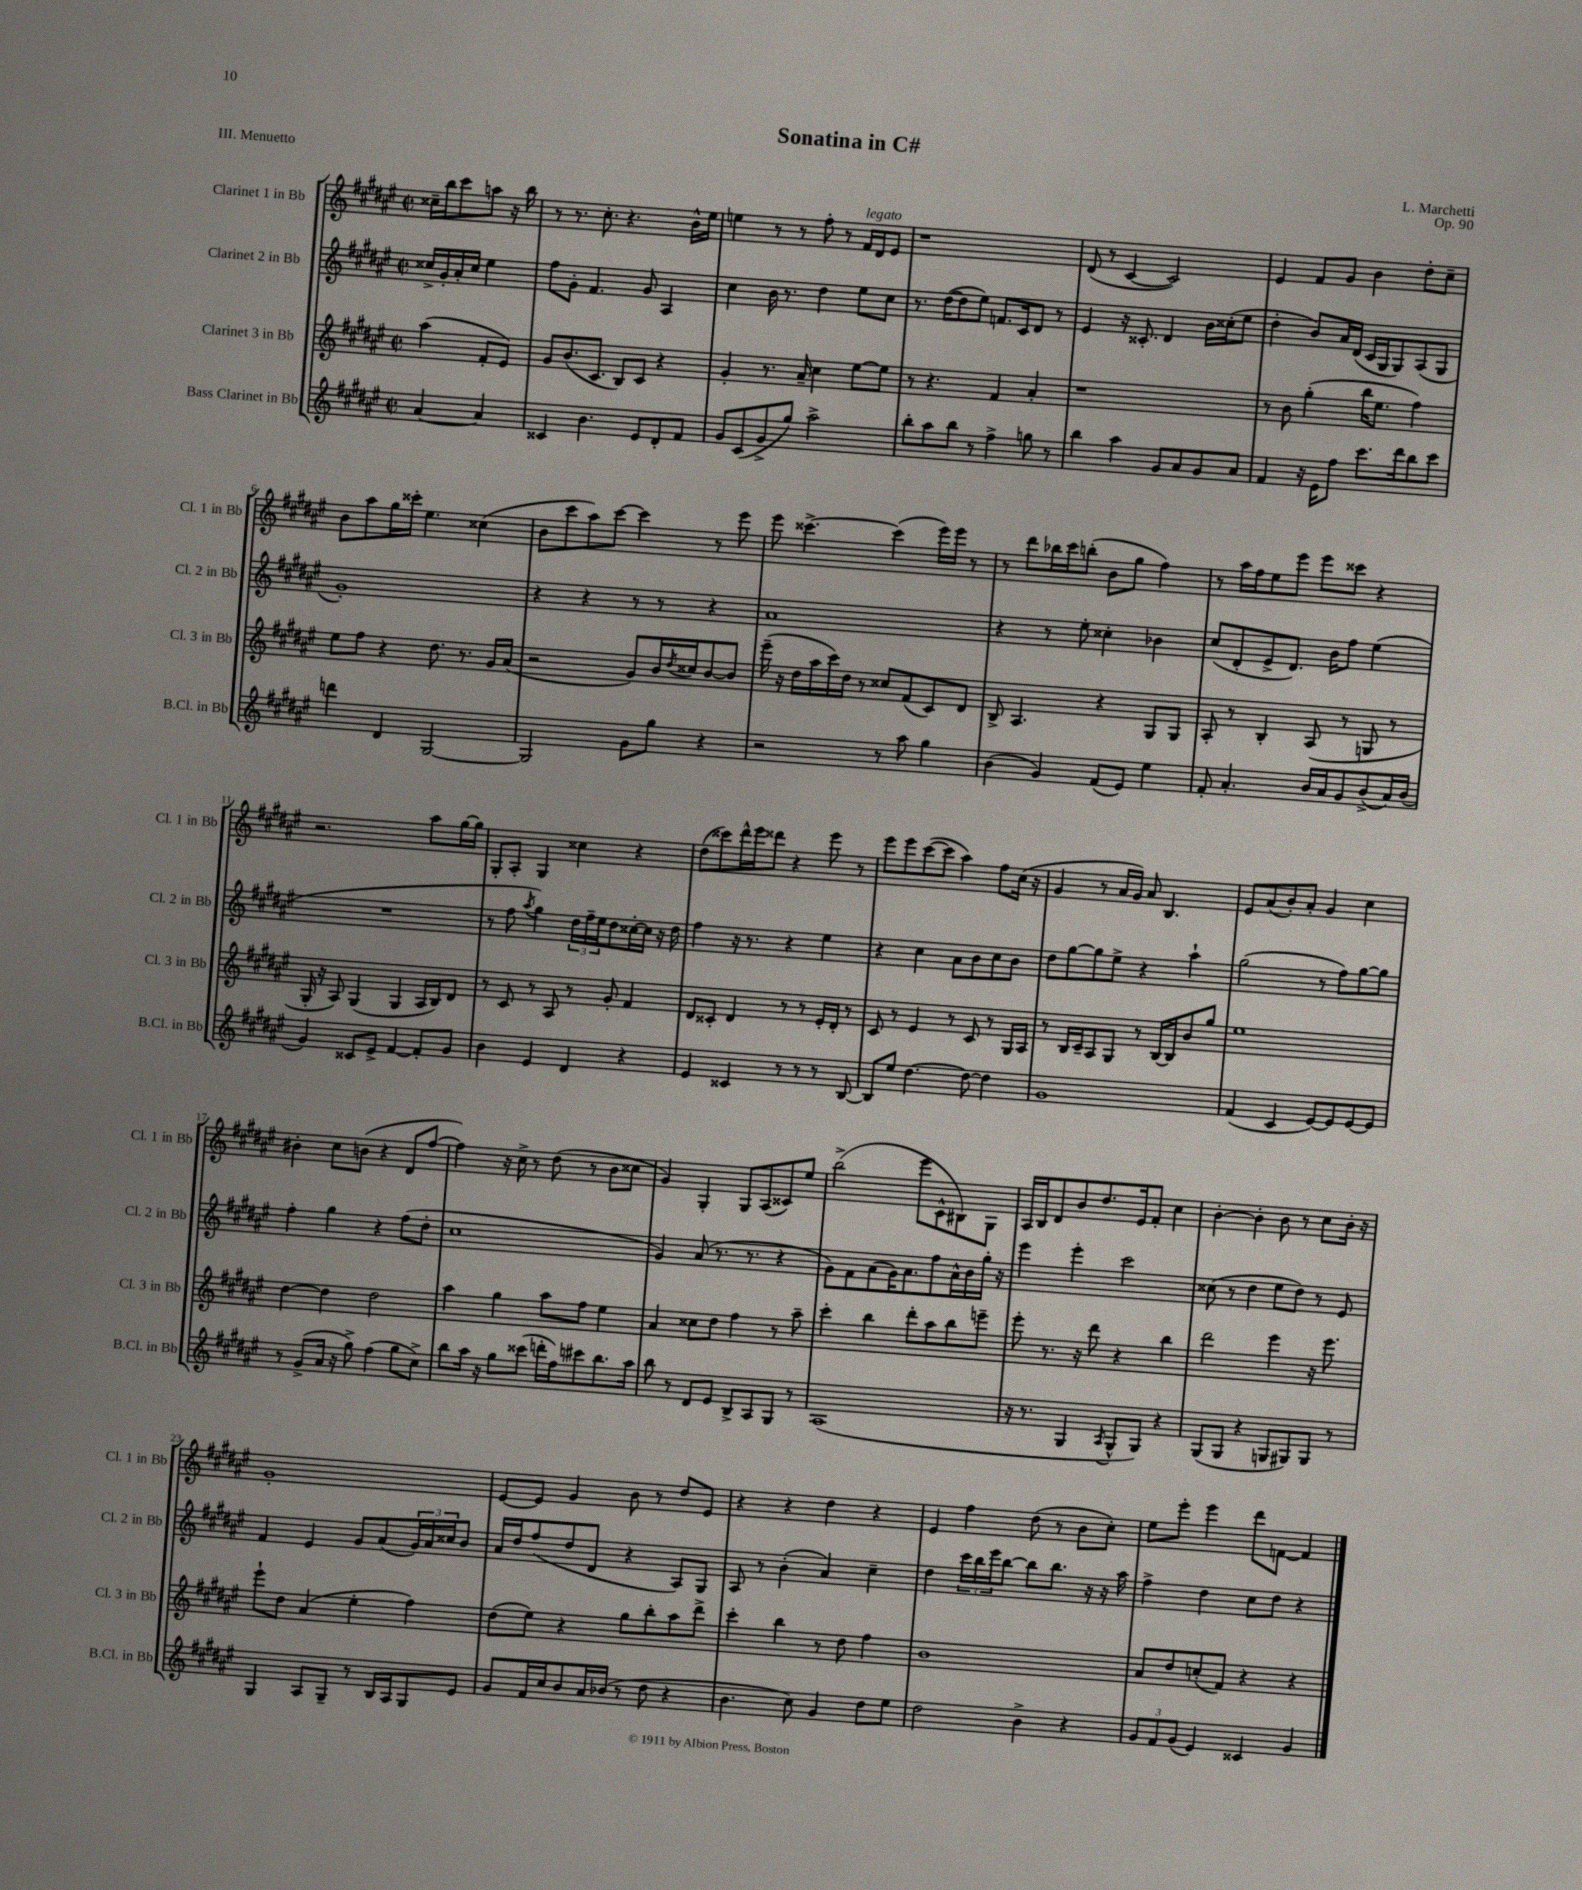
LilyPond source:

\header { title = "Sonatina in C#" composer = "L. Marchetti" opus = "Op. 90" piece = "III. Menuetto" }
<<
\new StaffGroup <<
\new Staff = "s0" \with { instrumentName = "Clarinet 1 in Bb" shortInstrumentName = "Cl. 1 in Bb" } {
    \clef treble \key fis \major \defaultTimeSignature \time 2/2 \partial 2
    cisis''16-- b''16 cis'''8 a''8 r16 b''16 |
    r8 r8. cis''8.-. r4. b'16-^ eis''16 |
    e''4 r8 r8 fis''8-. r8 fis'16^\markup { \italic "legato" } dis'16 eis'8 |
    r1 |
    dis'8( r8 cis'4~ cis'2) |
    eis'4 fis'8 gis'8 b'4 dis''8-. cis''8-- |
    b'8 ais''8 gis''16 cisis'''16-. eis''4. cisis''4( |
    b'8 cis'''8 ais''8) cis'''8~ cis'''4 r8 eis'''8 |
    eis'''8 cisis'''4.~-> cisis'''4( eis'''16) eis'''16 r8 |
    r8 dis'''8 bes''16 cis'''16 b''8-.( b'8 gis''8 fis''4) |
    r8 ais''16 fis''16 eis''8 eis'''8 eis'''8 cisis'''8 r4 |
    r2. ais''8 gis''16~ gis''16 |
    gis8-. ais8-. gis4 cisis''4 r4 |
    dis''8( cisis'''8) dis'''16-^ eis'''16 disis'''8 r4 eis'''8 r8 |
    eis'''8 eis'''8 cis'''8~( cis'''8 ais''4) fis''8 cis''16( r16 |
    gis'4 r8 ais'16 gis'16) ais'8 b4. |
    eis'8 ais'8( b'8-.) ais'8-. gis'4 cis''4 |
    bis'4-. cis''8 b'8( r4 dis'8 fis''8~ |
    fis''4) r16 cis''16-> r8 dis''8( r8 b'8 cisis''8 |
    gis'4) gis4-. gis8 ais8( cisis'8) eis''8 |
    b''2->( eis'''8 cis'8-^ bis8) gis8 |
    ais16 b16 dis'8 b'8 dis''8. eis'16 fis'8-. cis''4 |
    b'4~-. b'4-. b'8 r8 cis''8 b'16-. r16 |
    gis'1-. |
    eis'8~ eis'8 gis'4 b'8 r8 dis''8 eis'8 |
    r4 r4 dis''4 r4 |
    eis'4 fis''4 dis''8( r8 b'8 cis''8-.) |
    eis''8 eis'''8-. eis'''4 dis'''8 f'8~ f'4 \bar "|." |
}
\new Staff = "s1" \with { instrumentName = "Clarinet 2 in Bb" shortInstrumentName = "Cl. 2 in Bb" } {
    \clef treble \key fis \major \defaultTimeSignature \time 2/2 \partial 2
    cisis''16-> gis'16-. ais'16-. cisis''16 eis''4 |
    fis''8 gis'8-. fis'4. gis'8 ais4 |
    cis''4 b'16 r8. dis''4 eis''8 cis''8 |
    r8. dis''16~( dis''8 eis''8) f'8. cis'16 dis'8 r8 |
    eis'4 r16 cisis'8.-. dis'4 b'16 cisis''16-.( eis''8 |
    dis''4-. b'8) ais'16 dis'16( cis'16 gis16 gis8) ais8( gis8 |
    gis'1-.) |
    r4 r4 r8 r8 r4 |
    ais'1 |
    r4 r8 eis''8-. cisis''4-. bes'4 |
    cis''8( dis'8-. eis'8-> dis'8.) b'16 fis''8 eis''4( |
    R1 |
    r8 fis''8 \acciaccatura { ais''8 } gis''4) \tuplet 3/2 { dis''16 fis''16-- eis''16 } dis''8 cisis''16~-. cisis''16 r16 dis''16 |
    fis''4 r16 r8. r4 eis''4 |
    r4 cis''4 ais'8 b'8 cis''8 b'8 |
    dis''8 gis''8~ gis''8 eis''8-> r4 ais''4-! |
    gis''2( r8 fis''8) gis''8~ gis''8 |
    fis''4-. gis''4 r4 fis''8( dis''8-. |
    cis''1 |
    gis'4) ais'8( r8. r8. r4 |
    gis'8) fis'8 ais'8( gis'16) ais'8. fis''8 ais'16-^ b'16 gis''16-. r16 |
    eis'''4 eis'''4-. cis'''2 |
    cisis''8( r8 dis''4 eis''8 dis''8) r8 eis'8 |
    fis'4 eis'4 gis'8 ais'8( \tuplet 3/2 { gis'16) ais'16 cisis''16 } b'8 |
    ais'16 dis''16 fis''8( dis''8 dis'8 r4 ais8) gis8 |
    ais8 r8 b'4-.( ais'4) cis''4-- |
    dis''4 \tuplet 3/2 { cis'''16 b''16 eis'''16 } b''8~ b''8 b''8. r16 r16 ais''16 |
    fis''4-> dis''4 cis''8 dis''8 r4 \bar "|." |
}
\new Staff = "s2" \with { instrumentName = "Clarinet 3 in Bb" shortInstrumentName = "Cl. 3 in Bb" } {
    \clef treble \key fis \major \defaultTimeSignature \time 2/2 \partial 2
    ais''4( fis'8-. eis'8) |
    gis'8 b'8.( cis'8. b8) cis'8 r4 |
    gis'4-. r8. ais'16-- cis''4 eis''8~ eis''8 |
    r8 r4. fis'4 ais'4-. |
    r1 |
    r8 b'8 gis''4-.( b''16 eis''8. fis''4) |
    eis''8 fis''8 r4 dis''8. r8. gis'16 ais'16( |
    r2 gis'8) b'16 \acciaccatura { dis''8 } cisis''16 b'8~ b'8 |
    eis'''16--( r16 dis''16 ais''16 cis'''16) dis''16 r8 cisis''8 fis'8( cis'8) dis'8 |
    b8-> ais4. r4 gis8 gis8 |
    ais8-. r8 b4-. ais8( r8 g8 r8 |
    gis16-. r16 ais8) gis4( gis4 ais16 b16) dis'8 |
    r8 cis'8 r8 ais8 r8 gis'8-. fis'4 |
    dis'8 cisis'8-. dis'4 r8 r8 eis'16-. dis'16-. r8 |
    cis'8 r8 eis'4 r8 cis'8 r8 gis16 ais16 |
    r8 b16 cis'16-- ais8 gis8 r8 b16~ b16 b'8 gis''8 |
    eis''1 |
    dis''4~ dis''4 dis''2 |
    ais''4 gis''4 ais''8 fis''8 eis''4 |
    ais'4 cisis''8 dis''8 fis''4 r8 ais''8-- |
    cis'''4-. b''4 dis'''8-. ais''8 b''8 e'''8-- |
    eis'''8-. r8. r16 dis'''8 r4 b''4 |
    dis'''2 eis'''4 r16 eis'''8. |
    eis'''8-! dis''8 ais'4( eis''4-. fis''4) |
    dis''8( eis''8) r4 gis''8 b''8-. ais''8 dis'''8-> |
    cis'''4-. b''4 r8 dis''8 fis''4 |
    b'1 |
    ais'8 dis''8 c''8-.( fis'8) r4 r4 \bar "|." |
}
\new Staff = "s3" \with { instrumentName = "Bass Clarinet in Bb" shortInstrumentName = "B.Cl. in Bb" } {
    \clef treble \key fis \major \defaultTimeSignature \time 2/2 \partial 2
    ais'4~ ais'4 |
    cisis'4 b'4. eis'8 dis'8-. fis'8 |
    gis'8 cis'8( gis'8-> gis''8) ais''2-> |
    b''8-. ais''8 b''8 r8 fis''4-> g''8 r8 |
    b''4 ais''4 gis'8 ais'8 gis'8 ais'8 |
    fis'4 r16 eis'16 fis''8 cis'''8. dis'''16 b''8 cis'''8 |
    d'''4 dis'4 gis2~ |
    gis2 gis'8 gis''8 r4 |
    r2 r8 ais''8 gis''4 |
    b'4( gis'4) fis'8( eis'8) eis''4 |
    fis'8-. ais'4.-. b'16 ais'16 gis'8 b'8->( ais'16) b'16( |
    gis'4) cisis'8 eis'8-> fis'4~ fis'8-. gis'8 |
    b'4 eis'4 dis'4 r4 |
    eis'4 cisis'4 r8 r8 r8 b8~ |
    b8 eis''8 dis''4.~ dis''8~ dis''4 |
    gis'1 |
    fis'4( cis'4 eis'8~) eis'8 eis'8~ eis'8 |
    r8 gis'8->( ais'16 r16 gis''8->) fis''4( gis''8 cis''8->) |
    b''8 ais''16 r16 gis''8 cisis'''8( d'''16-. fis''16) cis'''8 b''8. ais''16 |
    b''8 r8 dis'8 eis'8 b8-> ais8 gis8 r8 |
    ais1( |
    r16 r8. gis4 \acciaccatura { ais8 } gis8-^ gis8) r4 |
    gis8( gis8 r4 g8 gis8) gis8 r8 |
    gis4 ais8 gis8-- r8 b16 ais16 gis8 eis'8 |
    gis'8 fis'16 cis''16 b'8 ais'16 bes'16( r8 dis''8 r4 |
    b'4. cis''8) gis'4 dis''8 eis''8 |
    dis''2 b'4-> r4 |
    \tuplet 3/2 { gis'8 fis'8 gis'8( } eis'4) cisis'4 gis'4 \bar "|." |
}
>>
>>
